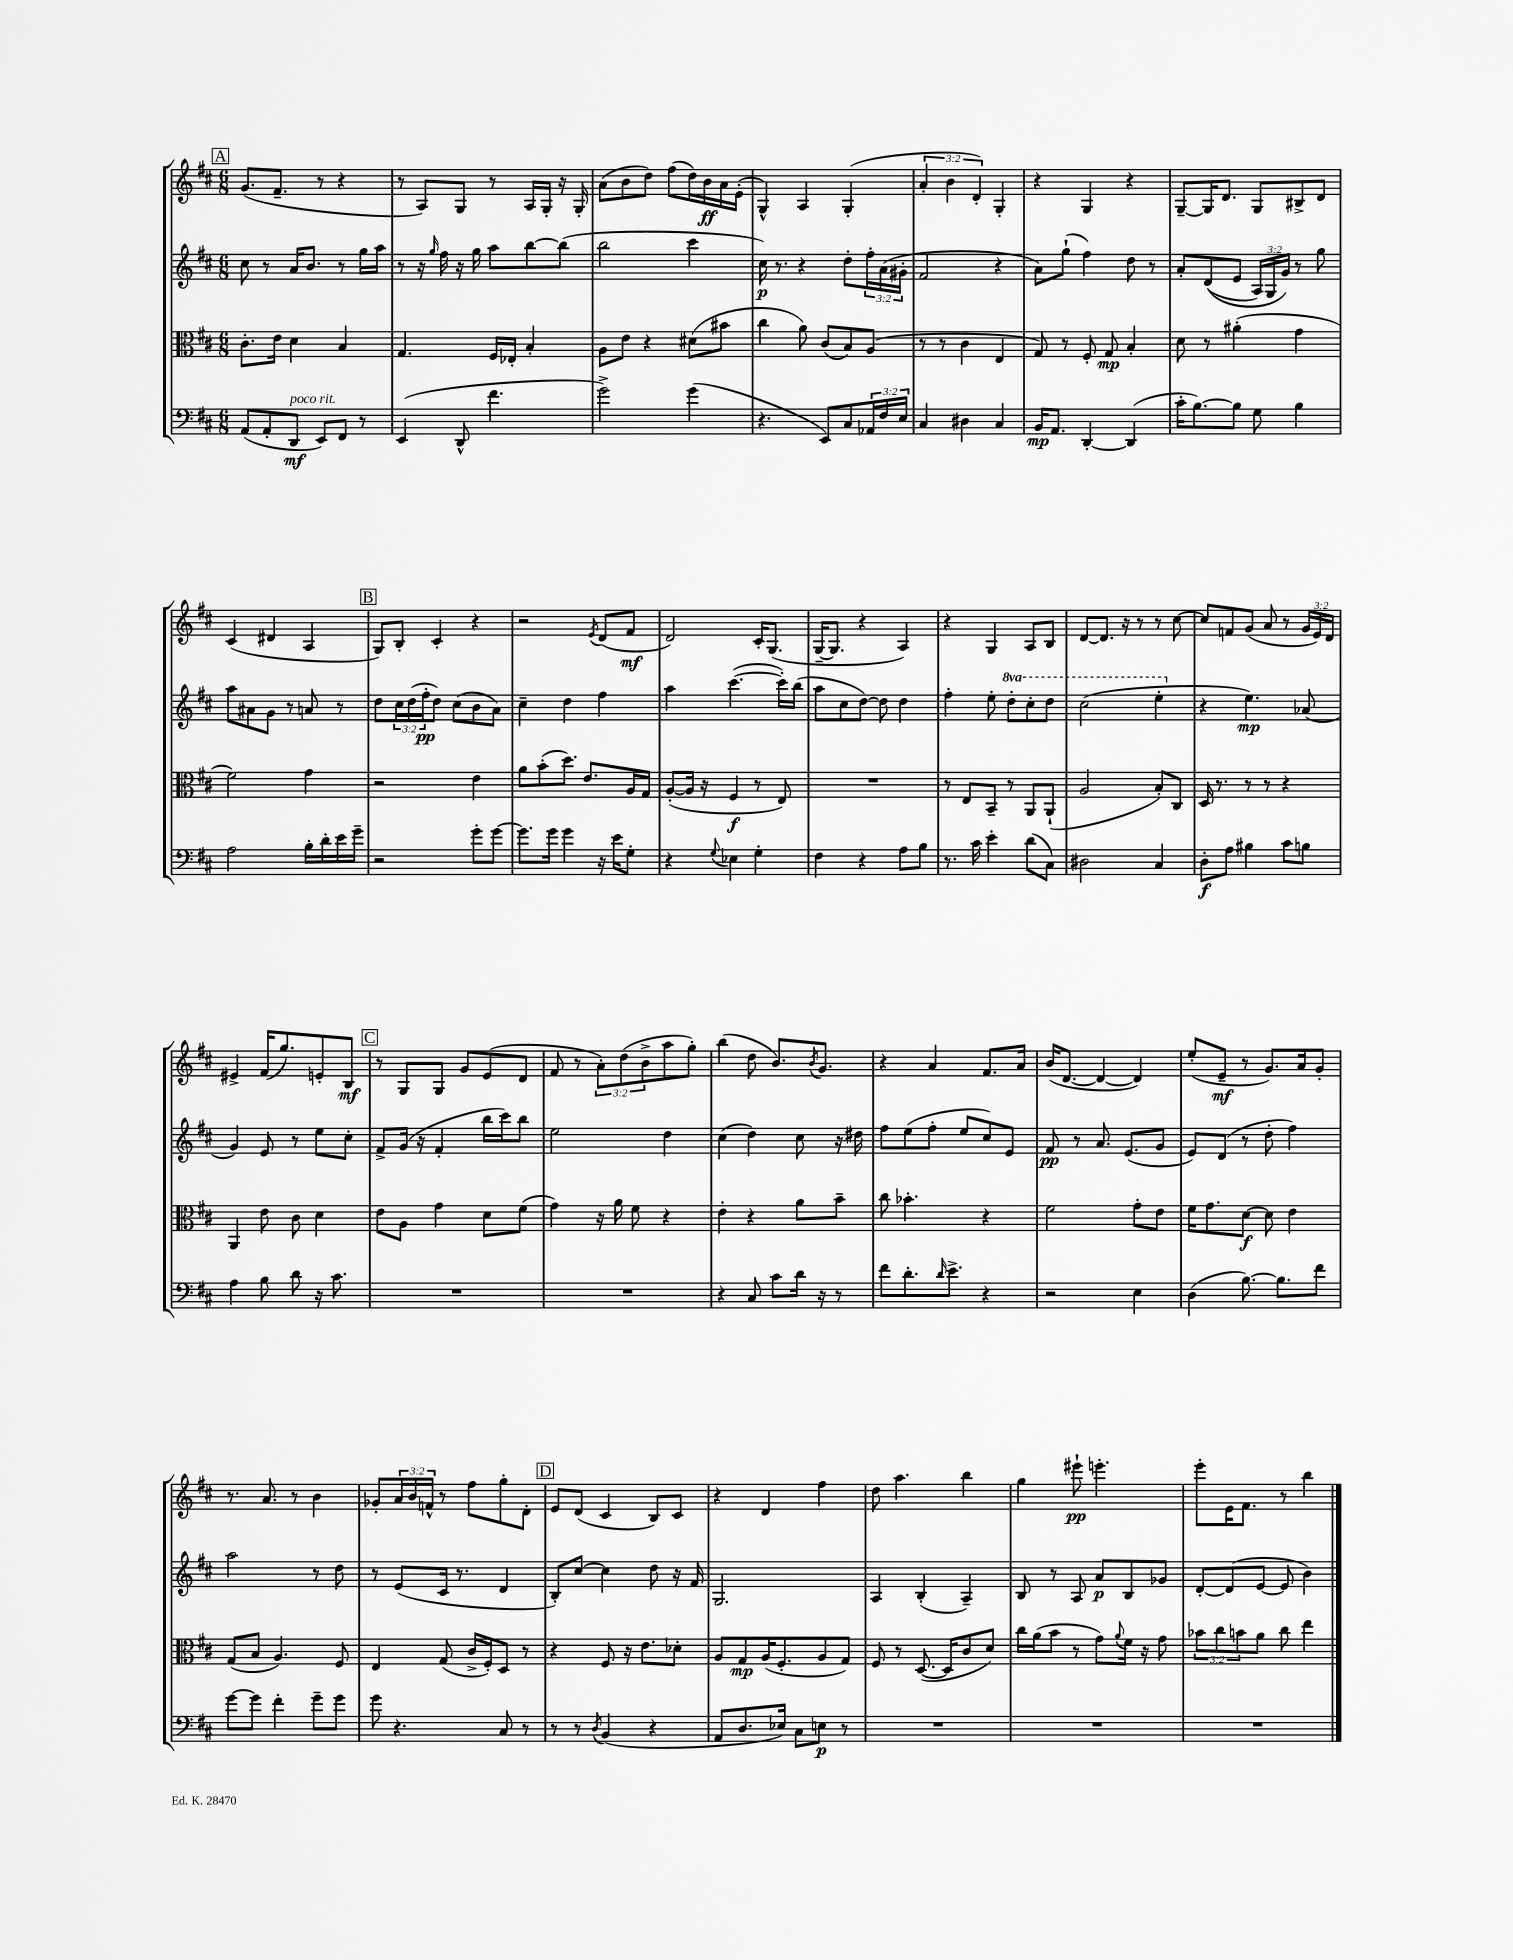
<<
\new StaffGroup <<
\new Staff = "s0" {
    \clef treble \key d \major \numericTimeSignature \time 6/8 \override Staff.TupletNumber.text = #tuplet-number::calc-fraction-text
    \mark \markup { \box "A" } g'8.( fis'8.-- r8 r4 |
    r8 a8) g8 r8 a16 g16-. r16 g16-. |
    a'8( b'8 d''8) fis''8( d''16) b'16\ff a'16 e'16-.( |
    g4-^) a4 g4-.( |
    \tuplet 3/2 { a'4-. b'4 d'4-.) } g4-. |
    r4 g4 r4 |
    g8~-- g16 d'8. g8 bis8-> d'8 |
    cis'4( dis'4 a4 |
    \mark \markup { \box "B" } g8) b8-. cis'4-. r4 |
    r2 \acciaccatura { e'8 } d'8( fis'8\mf |
    d'2) cis'16-. g8.( |
    g16~-- g8. r4 a4) |
    r4 g4 a8 b8 |
    d'8~ d'8. r16 r8 r8 cis''8~ |
    cis''8 f'8 g'8( a'8 r8 \tuplet 3/2 { g'16 e'16) d'16 } |
    eis'4-> fis'16( g''8.) e'8-. b8\mf |
    \mark \markup { \box "C" } r8 g8 g8 g'8 e'8( d'8 |
    fis'8 r8 \tuplet 3/2 { a'8-.) d''8( b'8-> } a''8 g''8-.) |
    b''4( d''8 b'8.) \acciaccatura { b'8 } g'8. |
    r4 a'4 fis'8. a'16 |
    b'16( d'8.~ d'4~ d'4) |
    e''8-.( e'8--\mf r8 g'8.) a'16 g'8-. |
    r8. a'8. r8 b'4 |
    ges'8-. \tuplet 3/2 { a'16 b'16 f'16-^ } r8 fis''8 g''8-. d'8-. |
    \mark \markup { \box "D" } e'8 d'8( cis'4 b8) cis'8 |
    r4 d'4 fis''4 |
    d''8 a''4. b''4 |
    g''4 eis'''8-!\pp e'''4.-. |
    e'''8-. e'16 fis'8. r8 b''4 \bar "|." |
}
\new Staff = "s1" {
    \clef treble \key d \major \numericTimeSignature \time 6/8 \override Staff.TupletNumber.text = #tuplet-number::calc-fraction-text \set Staff.ottavationMarkups = #ottavation-simple-ordinals
    \mark \markup { \box "A" } cis''8 r8 a'16 b'8. r8 g''16 a''16 |
    r8 r16 \grace { g''16 } fis''16 r16 g''16 a''8 b''8~ b''8( |
    b''2 cis'''4 |
    cis''16\p) r8. r4 d''8-. \tuplet 3/2 { fis''16-. a'16( gis'16-. } |
    fis'2 r4 |
    a'8) g''8-!( fis''4) d''8 r8 |
    a'8-. d'8(\( e'8 \tuplet 3/2 { a16) g16 g'16\) } r8 g''8 |
    a''8 ais'8 g'8 r8 a'8 r8 |
    \mark \markup { \box "B" } d''8 \tuplet 3/2 { cis''16 d''16( fis''16-.\pp } d''8) cis''8( b'8 a'8) |
    cis''4-- d''4 fis''4 |
    a''4 cis'''4.~( cis'''16-.) b''16( |
    a''8 cis''8 d''8~) d''8 d''4 |
    fis''4-. e''8-. \ottava #1 d'''8-. cis'''8-. d'''8 |
    cis'''2( e'''4-. \ottava #0 |
    r4 e''4.\mp) aes'8( |
    g'4) e'8 r8 e''8 cis''8-. |
    \mark \markup { \box "C" } fis'8-> g'16( r16 fis'4-. b''16 cis'''16) b''8 |
    e''2 d''4 |
    cis''4( d''4) cis''8 r16 dis''16 |
    fis''8 e''8( fis''8-. e''8 cis''8) e'8 |
    fis'8\pp r8 a'8. e'8.( g'8 |
    e'8) d'8( r8 d''8-. fis''4) |
    a''2 r8 d''8 |
    r8 e'8( cis'16 r8. d'4 |
    \mark \markup { \box "D" } b8-.) cis''8~ cis''4 d''8 r16 fis'16 |
    g2. |
    a4 b4-.( a4--) |
    b8 r8 a8 a'8\p b8 ges'8 |
    d'8~-. d'8( e'8~ e'8 b'4) \bar "|." |
}
\new Staff = "s2" {
    \clef alto \key d \major \numericTimeSignature \time 6/8 \override Staff.TupletNumber.text = #tuplet-number::calc-fraction-text
    \mark \markup { \box "A" } cis'8.-. e'16 d'4 b4 |
    g4. fis16 ees16-. b4-. |
    a8 e'8 r4 dis'8( bis'8 |
    cis''4 a'8) cis'8( b8) a8( |
    r8 r8 cis'4 e4 |
    g8) r8 fis8-. g8\mp b4-. |
    d'8 r8 ais'4-.( g'4 |
    fis'2) g'4 |
    \mark \markup { \box "B" } r2 e'4 |
    a'8 b'8-.( d''8.) e'8. a16 g16 |
    a8~-.( a16 r16 fis4\f r8 e8) |
    R2. |
    r8 e8 b,8-- r8 a,8 a,8-!( |
    a2 b8-.) cis8 |
    d16 r8. r8 r8 r4 |
    a,4 e'8 cis'8 d'4 |
    \mark \markup { \box "C" } e'8 a8 g'4 d'8 fis'8( |
    g'4) r16 a'16 fis'8 r4 |
    e'4-. r4 a'8 b'8-- |
    cis''8 bes'4.-. r4 |
    fis'2 g'8-. e'8 |
    fis'16 g'8. d'8~\f d'8 e'4 |
    g8( b8 a4.) fis8 |
    e4 g8( cis'16-> fis16-.) d8 r8 |
    \mark \markup { \box "D" } r4 fis8 r16 e'8. des'8-. |
    a8 g8\mp a16( fis8.-. a8 g8) |
    fis8 r8 d8.~( d16 cis'8 d'8) |
    cis''16 a'16( b'8 r8 g'8) \appoggiatura { a'8 } fis'16 r16 g'8 |
    \tuplet 3/2 { bes'8 cis''8 b'8 } a'8 cis''8 e''4 \bar "|." |
}
\new Staff = "s3" {
    \clef bass \key d \major \numericTimeSignature \time 6/8 \override Staff.TupletNumber.text = #tuplet-number::calc-fraction-text
    \mark \markup { \box "A" } a,8( a,8-. d,8\mf^\markup { \italic "poco rit." } e,8) fis,8 r8 |
    e,4( d,8-^ fis'4. |
    g'2->) g'4( |
    r4. e,8) cis8 \tuplet 3/2 { aes,16 fis16 e16 } |
    cis4 dis4 cis4 |
    b,16\mp a,8. d,4~-. d,4( |
    cis'16-. b8.~) b8 g8 b4 |
    a2 b16-. d'16-. e'16 g'16-- |
    \mark \markup { \box "B" } r2 g'8-. g'8~ |
    g'8. g'16 g'4 r16 e'16 g8-. |
    r4 \appoggiatura { g8 } ees4 g4-. |
    fis4 r4 a8 b8 |
    r8. cis'16 e'4-. d'8( cis8) |
    dis2 cis4 |
    d8-.\f a8 bis4 cis'8 b8 |
    a4 b8 d'8 r16 cis'8. |
    \mark \markup { \box "C" } R2. |
    R2. |
    r4 cis8 cis'8 d'16 r16 r8 |
    fis'8 d'8.-. \grace { d'16 } e'8.-> r4 |
    r2 e4 |
    d4( b8.~) b8. fis'8 |
    g'8~ g'8 fis'4-. g'8-- g'8 |
    g'8 r4. cis8 r8 |
    \mark \markup { \box "D" } r8 r8 \acciaccatura { d8 } b,4( r4 |
    a,8 d8. ees16) cis8 e8\p r8 |
    R2. |
    R2. |
    R2. \bar "|." |
}
>>
>>
\layout { \context { \Score \remove "Bar_number_engraver" } }
